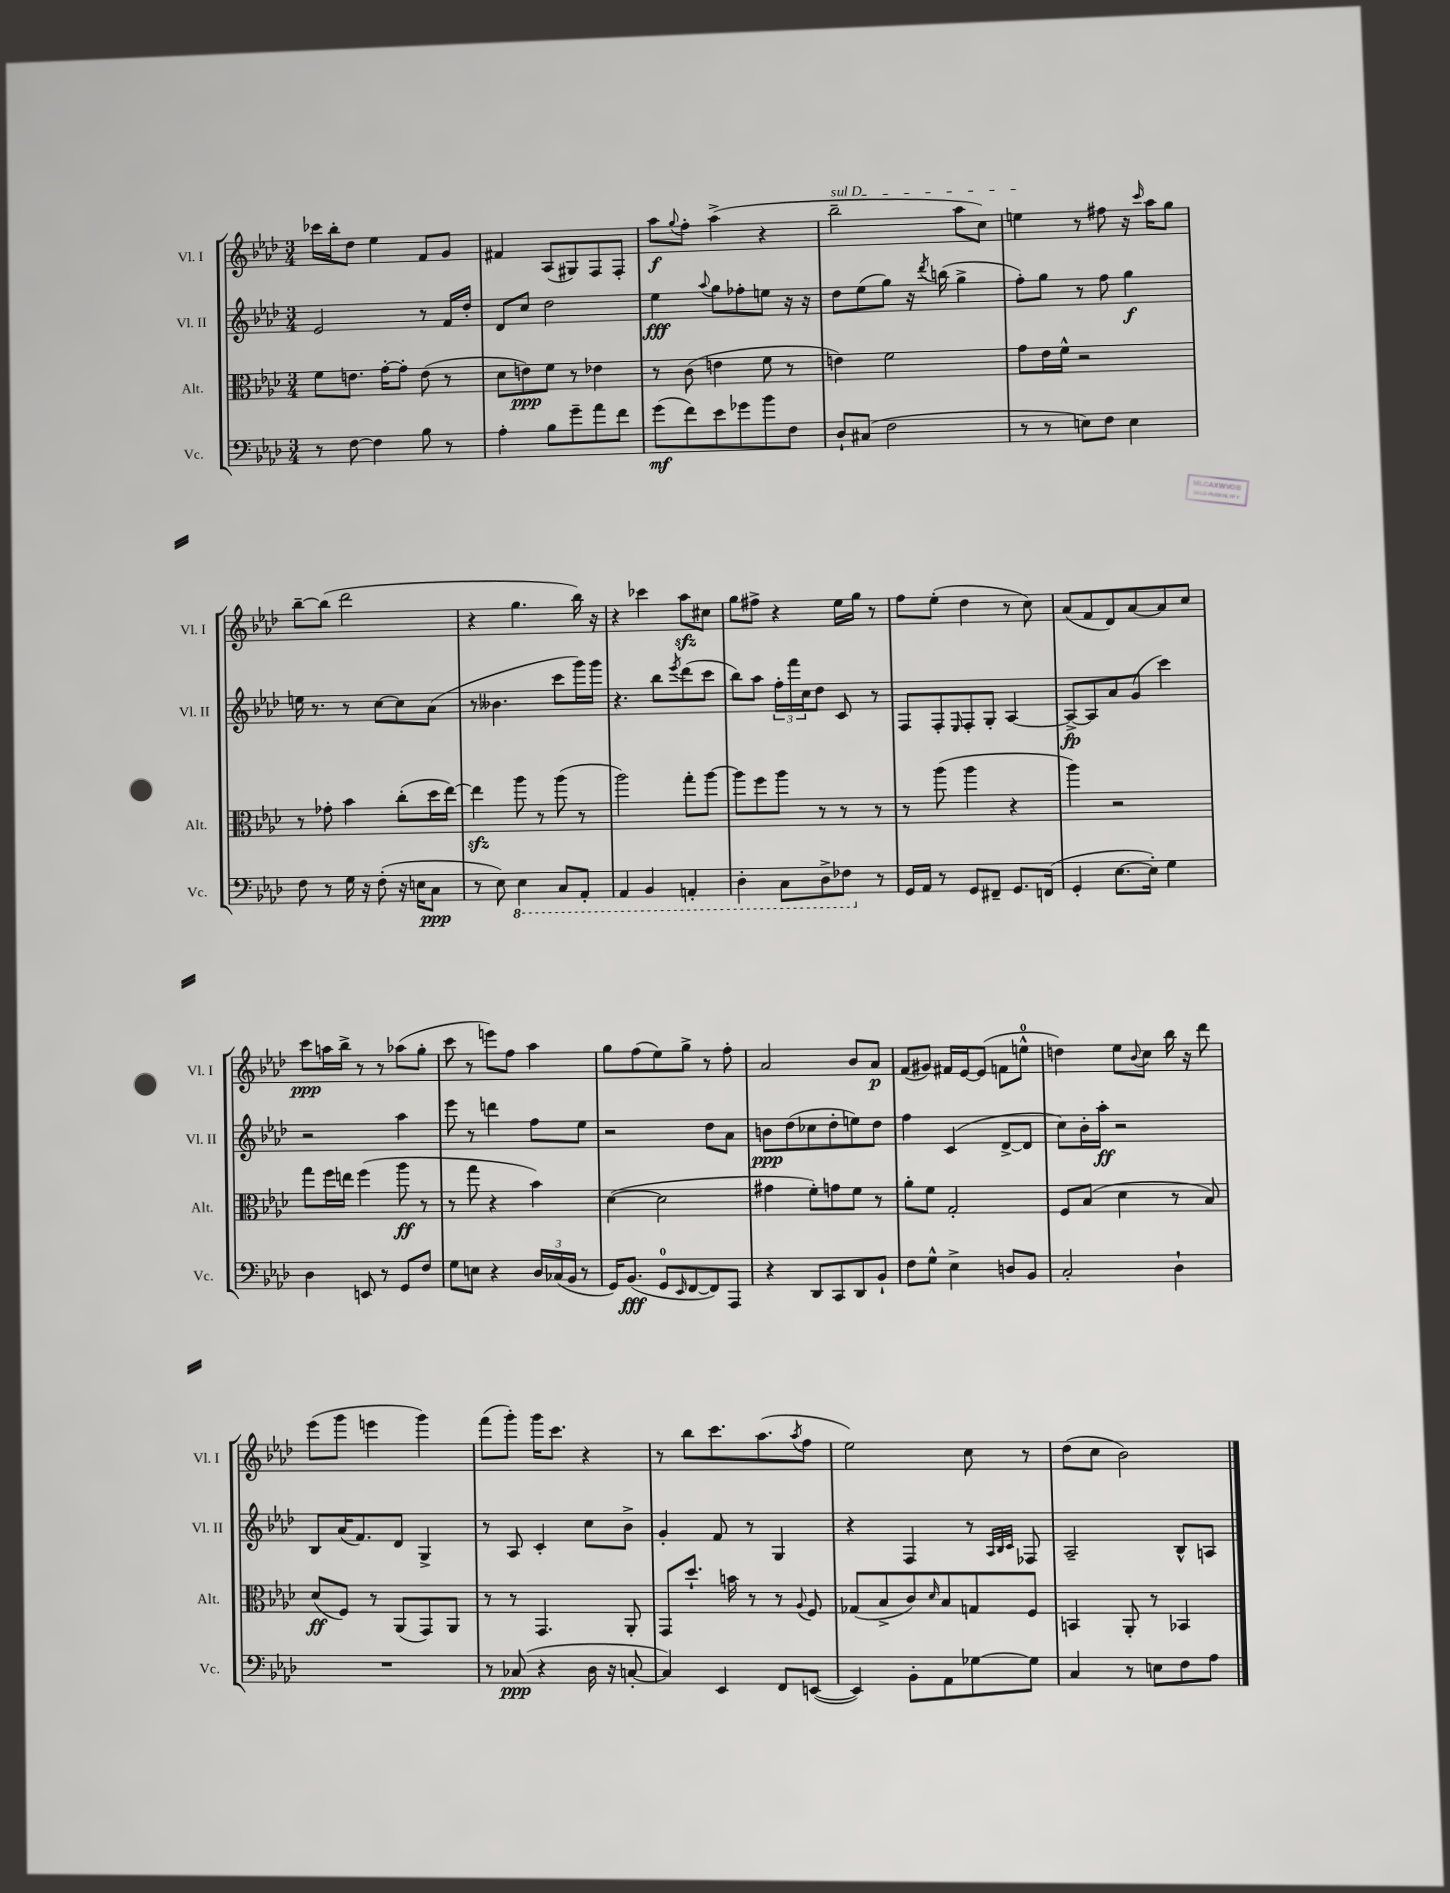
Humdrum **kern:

**kern	**dynam	**kern	**dynam	**kern	**dynam	**kern	**dynam
*part4	*part4	*part3	*part3	*part2	*part2	*part1	*part1
*staff4	*staff4	*staff3	*staff3	*staff2	*staff2	*staff1	*staff1
*I"Vc.	*	*I"Alt.	*	*I"Vl. II	*	*I"Vl. I	*
*I'Vc.	*	*I'Alt.	*	*I'Vl. II	*	*I'Vl. I	*
*clefF4	*	*clefC3	*	*clefG2	*	*clefG2	*
*k[b-e-a-d-]	*	*k[b-e-a-d-]	*	*k[b-e-a-d-]	*	*k[b-e-a-d-]	*
*M3/4	*	*M3/4	*	*M3/4	*	*M3/4	*
=109	=109	=109	=109	=109	=109	=109	=109
8r	.	8f\L	.	2e-/	.	16ccc-X\LL	.
.	.	.	.	.	.	16bb-'\J	.
[8F\	.	8.en\J	.	.	.	8dd-\J	.
4F\]	.	.	.	.	.	4ee-\	.
.	.	[16g'\KL	.	.	.	.	.
.	.	8g'\J]	.	.	.	.	.
8B-\	.	(8e\	.	8r	.	8f/L	.
8r	.	8r	.	16f/LL	.	8g/J	.
.	.	.	.	16dd-'/JJ	.	.	.
=110	=110	=110	=110	=110	=110	=110	=110
4A-'\	.	8d-\L	.	8d-/L	.	4f#X/	.
.	.	8en\)	ppp	8cc/J	.	.	.
8B-\L	.	8f\J	.	2dd-\	.	(8A-/L	.
8g~\	.	8r	.	.	.	8G#X/)	.
8a-\	.	4e-X\	.	.	.	8F/	.
8f\J	.	.	.	.	.	8F'/J	.
=111	=111	=111	=111	=111	=111	=111	=111
(8g\L	mf	8r	.	4ee-\	fff	8aa-\L	f
.	.	.	.	.	.	8qqgg/	.
8f\)	.	(8c\	.	.	.	8ff'\J	.
.	.	.	.	8qqaa-/	.	.	.
8e-\	.	4en\	.	8gg\L	.	(4aa-^\	.
8g-X\	.	.	.	8ff-X'\	.	.	.
8b-\	.	8f\	.	8een\J	.	4r	.
8F\J	.	8r	.	16r	.	.	.
.	.	.	.	16r	.	.	.
=112	=112	=112	=112	=112	=112	=112	=112
!	!	!	!	!	!	!LO:TX:a:i:t=sul D	!
8D-`/L	.	4en\)	.	8dd-\L	.	2bb-~\	.
(8C#X/J	.	.	.	(8ee-\	.	.	.
2F\	.	2f\	.	8gg\J)	.	.	.
.	.	.	.	16r	.	.	.
.	.	.	.	8qddd-/	.	.	.
.	.	.	.	(16bbn\	.	.	.
.	.	.	.	4gg^\	.	8aa-\L	.
.	.	.	.	.	.	8cc\J)	.
=113	=113	=113	=113	=113	=113	=113	=113
8r	.	8g\L	.	8ff'\L)	.	4een\	.
8r	.	16e-\L	.	8gg\J	.	.	.
.	.	16f^^\JJ	.	.	.	.	.
8En\L)	.	2r	.	8r	.	8r	.
8F\J	.	.	.	8ff\	.	8ff#X\	.
4E\	.	.	.	4gg\	f	16r	.
.	.	.	.	.	.	16qqccc/	.
.	.	.	.	.	.	16aa-\KL	.
.	.	.	.	.	.	8gg\J	.
!!LO:LB:g=z
=114	=114	=114	=114	=114	=114	=114	=114
8F\	.	8r	.	16een\	.	[8bb-~\L	.
.	.	.	.	8.r	.	.	.
8r	.	8g-X'\	.	.	.	(8bb-\J]	.
16G\	.	4b-\	.	8r	.	2ddd-\	.
16r	.	.	.	.	.	.	.
(8F'\	.	.	.	[8cc\L	.	.	.
16r	.	(8cc'\L	.	8cc\]	.	.	.
16En\KL	.	.	.	.	.	.	.
8C\J	ppp	16dd-\L	.	(8a-\J	.	.	.
.	.	[16ee-\JJ)	.	.	.	.	.
=115	=115	=115	=115	=115	=115	=115	=115
8r	.	4ee-zz\]	.	8r	.	4r	.
8E-\)	.	.	.	4.b--X\	.	.	.
*8ba	*	*	*	*	*	*	*
4EE-\	.	8aa-\	.	.	.	4.gg\	.
.	.	8r	.	.	.	.	.
8CC/L	.	(8aa-\	.	8ccc\L	.	.	.
8AAA-'/J	.	8r	.	16ggg\L)	.	16bb-\)	.
.	.	.	.	16ggg\JJ	.	16r	.
=116	=116	=116	=116	=116	=116	=116	=116
4AAA-/	.	2aa-\)	.	4.r	.	4r	.
4BBB-/	.	.	.	.	.	4ccc-X\	.
.	.	.	.	8bb-\L	.	.	.
.	.	.	.	8qeee-/	.	.	.
4AAAn'/	.	8gg'\L	.	(8ddd-\	.	8aa-zz\L	.
.	.	[8aa-\J	.	8ccc\J	.	8cc#X\J	.
=117	=117	=117	=117	=117	=117	=117	=117
4DD-'\	.	8aa-\L]	.	8bb-\L)	.	8gg\L	.
.	.	8ff\	.	8aa-\J	.	8ff#X^\J	.
8CC\L	.	8aa-\J	.	24ff'\LL	.	4r	.
.	.	.	.	24fff\	.	.	.
.	.	.	.	24cc\J	.	.	.
8DD-^\	.	8r	.	8dd-\J	.	.	.
8FF-X\J	.	8r	.	8c/	.	16ee-\LL	.
.	.	.	.	.	.	16gg\JJ	.
*X8ba	*	*	*	*	*	*	*
8r	.	8r	.	8r	.	8r	.
=118	=118	=118	=118	=118	=118	=118	=118
16GG/LL	.	8r	.	8F/L	.	8ff\L	.
16AA-/JJ	.	.	.	.	.	.	.
8r	.	(8aa-\	.	8F'/	.	(8ee-'\J	.
.	.	.	.	16qqE-/	.	.	.
8GG/L	.	4aa-\	.	8F'/	.	4dd-\	.
8FF#X~/J	.	.	.	8G'/J	.	.	.
8.GG/L	.	4r	.	[4A-/	.	8r	.
.	.	.	.	.	.	8cc\)	.
(16FFn/Jk	.	.	.	.	.	.	.
=119	=119	=119	=119	=119	=119	=119	=119
4GG'/	.	4aa-\)	.	8A-^/L_	fp	(8a-/L	.
.	.	.	.	8A-/]	.	8f/	.
[8.E-\L	.	2r	.	8a-/	.	8d-/)	.
.	.	.	.	(8g/J	.	[8a-/	.
16E-'\Jk])	.	.	.	.	.	.	.
4G\	.	.	.	4ccc\)	.	8a-/]	.
.	.	.	.	.	.	8cc/J	.
!!LO:LB:g=z
=120	=120	=120	=120	=120	=120	=120	=120
4D-\	.	8gg\L	.	2r	.	8ccc\L	ppp
.	.	16ff\L	.	.	.	16aan\L	.
.	.	16een\JJ	.	.	.	16bb-^\JJ	.
8EEn/	.	(4ff\	.	.	.	8r	.
8r	.	.	.	.	.	8r	.
8GG/L	.	8aa-\	ff	4aa-\	.	(8aa-X\L	.
8F/J	.	8r	.	.	.	8gg'\J	.
=121	=121	=121	=121	=121	=121	=121	=121
8G\L	.	8r	.	8eee-\	.	8ccc\	.
8En\J	.	8gg\	.	8r	.	8r	.
4r	.	4r	.	4dddn\	.	8eeen\L)	.
.	.	.	.	.	.	8ff\J	.
24D-/LL	.	4b-\)	.	8ff\L	.	4aa-\	.
(24C-X/	.	.	.	.	.	.	.
24BB-/JJ	.	.	.	.	.	.	.
8r	.	.	.	8ee-\J	.	.	.
=122	=122	=122	=122	=122	=122	=122	=122
16GG/KL)	.	([4d-\	.	2r	.	8gg\L	.
(8.BB-/J	fff	.	.	.	.	.	.
.	.	.	.	.	.	(8ff\	.
8GG/L	.	2d-\]	.	.	.	8ee-\)	.
16qqEE-/	.	.	.	.	.	.	.
[8FF/	.	.	.	.	.	8gg^\J	.
8FF/])	.	.	.	8dd-\L	.	8r	.
8AAA-/J	.	.	.	8a-\J	.	8ff'\	.
=123	=123	=123	=123	=123	=123	=123	=123
4r	.	4g#X\	.	8bn\L	ppp	2a-/	.
.	.	.	.	(8dd-\	.	.	.
8DD-/L	.	8f'\L)	.	8cc-X\	.	.	.
8CC/	.	8gn\	.	8dd-'\	.	.	.
8DD-/	.	8f\J	.	8een\)	.	8b-/L	.
8BB-`/J	.	8r	.	8dd-\J	.	8a-/J	p
=124	=124	=124	=124	=124	=124	=124	=124
8F\L	.	8a-'\L	.	4ff\	.	(8f/L	.
8G^^\J	.	8f\J	.	.	.	8g#X/J)	.
4E-^\	.	2G'/	.	(4c/	.	16f#X/LL	.
.	.	.	.	.	.	[16e-/J	.
.	.	.	.	.	.	(8e-/J]	.
8Dn/L	.	.	.	[8d-^/L	.	8fn\L	.
8BB-/J	.	.	.	8d-/J]	.	8een^^\J	.
=125	=125	=125	=125	=125	=125	=125	=125
2C'/	.	8F/L	.	8cc\L)	.	4ddn\)	.
.	.	(8B-/J	.	16b-'\L	.	.	.
.	.	.	.	16aa-'\JJ	ff	.	.
.	.	4d-\	.	2r	.	8ee-\L	.
.	.	.	.	.	.	8qqb-/	.
.	.	.	.	.	.	8cc\J	.
4D-`\	.	8r	.	.	.	16bb-\	.
.	.	.	.	.	.	16r	.
.	.	8B-/)	.	.	.	8ddd-\	.
!!LO:LB:g=z
=126	=126	=126	=126	=126	=126	=126	=126
2.r	.	(8d-/L	ff	8B-/L	.	(8eee-\L	.
.	.	8F/J)	.	(16a-/K	.	8ggg\J	.
.	.	.	.	8.f/)	.	.	.
.	.	8r	.	.	.	4eeen\	.
.	.	(8AA-/L	.	8d-/J	.	.	.
.	.	8GG/)	.	4G^/	.	4ggg\)	.
.	.	8AA-/J	.	.	.	.	.
=127	=127	=127	=127	=127	=127	=127	=127
8r	.	8r	.	8r	.	(8fff\L	.
(8C-X/	ppp	8r	.	8A-/	.	8ggg'\J)	.
4r	.	4.GG/	.	4c'/	.	16ggg\KL	.
.	.	.	.	.	.	8.ccc\J	.
16D-\	.	.	.	8cc\L	.	4r	.
16r	.	.	.	.	.	.	.
[8Cn'/	.	8AA-'/	.	8b-^\J	.	.	.
=128	=128	=128	=128	=128	=128	=128	=128
4C/])	.	8GG/L	.	4g'/	.	8r	.
.	.	8.dd-`/J	.	.	.	8bb-\L	.
4EE-/	.	.	.	8f/	.	8.ccc\	.
.	.	16bn\	.	.	.	.	.
.	.	8r	.	8r	.	.	.
.	.	.	.	.	.	(8.aa-\	.
8FF/L	.	8r	.	4G/	.	.	.
.	.	8qqA-/	.	.	.	8qaa-/	.
([8EEn/J	.	8F/	.	.	.	8ff\J	.
=129	=129	=129	=129	=129	=129	=129	=129
4EE/])	.	(8G-X/L	.	4r	.	2ee-\)	.
.	.	8B-^/	.	.	.	.	.
8BB-'\L	.	8c/)	.	4F/	.	.	.
.	.	16qqd-/	.	.	.	.	.
8AA-\	.	8B-/	.	.	.	.	.
[8G-X\	.	8Gn/	.	8r	.	8cc\	.
.	.	.	.	32qqA-/LLL	.	.	.
.	.	.	.	32qqB-/	.	.	.
.	.	.	.	32qqc/JJJ	.	.	.
8G-\J]	.	8F/J	.	8F-X/	.	8r	.
=130	=130	=130	=130	=130	=130	=130	=130
4C/	.	4BBn/	.	2A-~/	.	(8dd-\L	.
.	.	.	.	.	.	8cc\J	.
8r	.	8AA-'/	.	.	.	2b-\)	.
8En\L	.	8r	.	.	.	.	.
8F\	.	4BB-X/	.	8B-^^/L	.	.	.
8A-\J	.	.	.	8An/J	.	.	.
==	==	==	==	==	==	==	==
*-	*-	*-	*-	*-	*-	*-	*-
